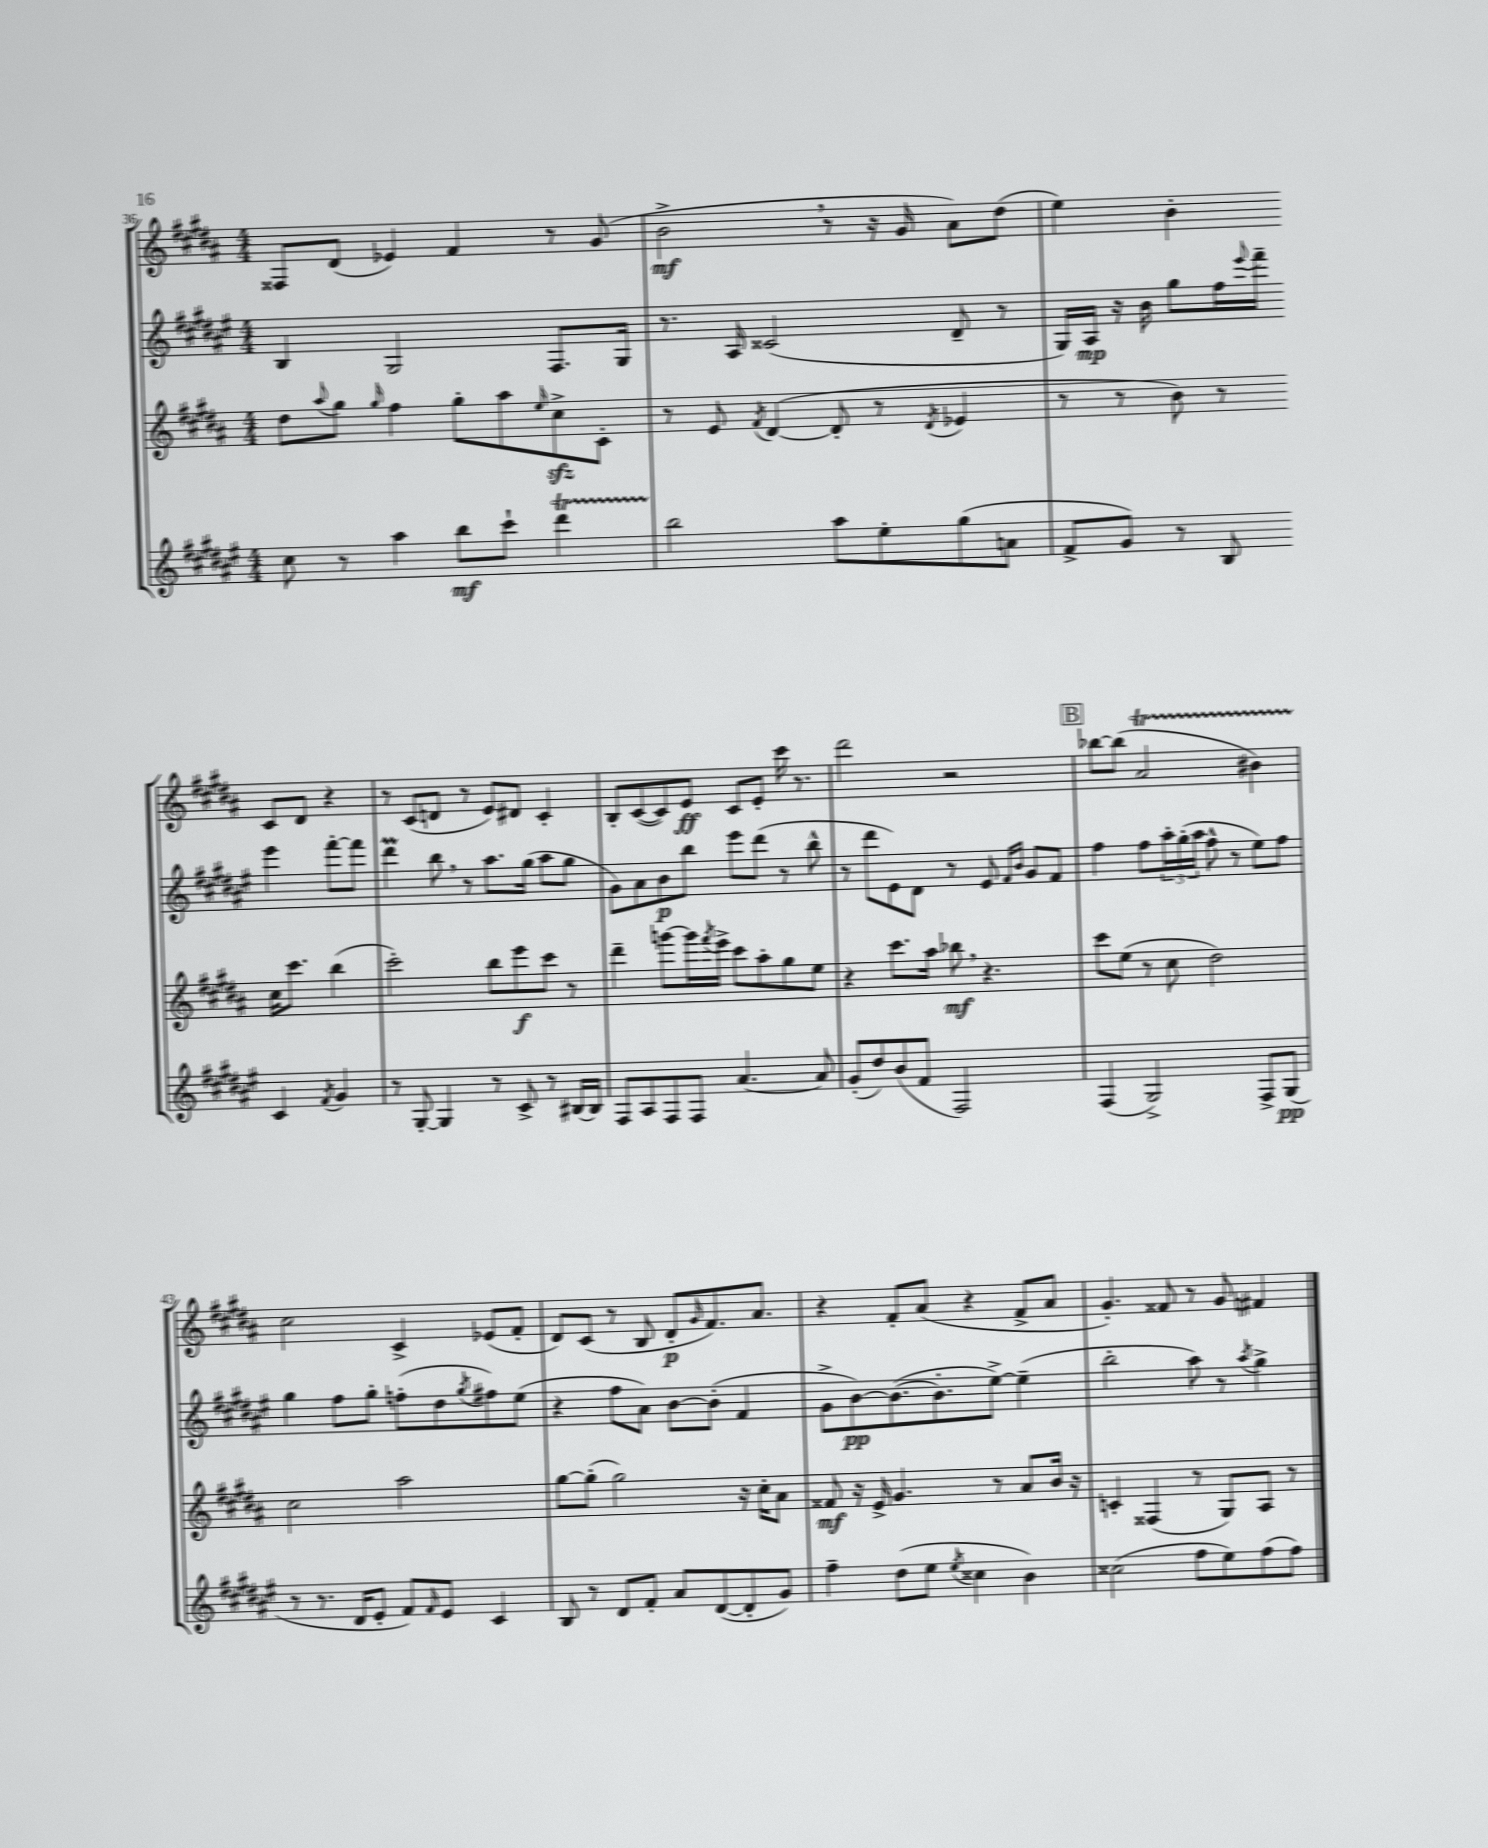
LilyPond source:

<<
\new StaffGroup <<
\new Staff = "s0" {
    \clef treble \key b \major \numericTimeSignature \time 4/4
    fisis8 dis'8( ees'4) fis'4 r8 gis'8( |
    b'2->\mf \breathe r8 r16 gis'16 ais'8) dis''8( |
    e''4) b'4-. cis'8 dis'8 r4 |
    r8 cis'8( d'8 r8 e'8) dis'8 cis'4-. |
    b8-. cis'8~( cis'8) e'8\ff cis'8 e'8-. cis'''16 r8. |
    dis'''2 r2 |
    \mark \markup { \box "B" } bes''8~ bes''8( ais'2\startTrillSpan bis'4) |
    cis''2\stopTrillSpan cis'4-> ees'8( fis'8-. |
    dis'8) cis'8( r8 b8 dis'8-.\p \grace { gis'16 } fis'8.) ais'8. |
    r4 fis'8-. ais'8( r4 fis'8-> ais'8 |
    gis'4.-.) fisis'8 r8 gis'8 fis'4 \bar "|." |
}
\new Staff = "s1" {
    \clef treble \key fis \major \numericTimeSignature \time 4/4
    b4 gis2 fis8. gis16 |
    r8. ais16 cisis'2( dis'8-- r8 |
    gis16) ais16\mp r16 b'16 gis''8 fis''16 \appoggiatura { eis'''8 } fis'''16-- eis'''4 fis'''8~-. fis'''8 |
    dis'''4\prall b''8 \breathe r8 ais''8. gis''16( ais''8 gis''8 |
    gis'8) ais'8 b'8\p b''8 eis'''8 dis'''8( r8 b''8-^ |
    r8 dis'''8 eis'8) dis'8 r8 eis'8 \grace { fis'16 b'16 } gis'8 fis'8 |
    \mark \markup { \box "B" } fis''4 fis''8 \tuplet 3/2 { ais''16-. gis''16-.( ais''16 } fis''8-^ r8 eis''8) fis''8 |
    gis''4 fis''8 gis''8-. f''8-.( dis''8 \acciaccatura { gis''8 } fis''8) eis''8( |
    r4 fis''8 ais'8) b'8~ b'8-.( fis'4 |
    gis'8-> b'8~\pp) b'8.~( b'8.-. eis''8~->) eis''4--( |
    b''2-. ais''8) r8 \acciaccatura { ais''8 } gis''4-> \bar "|." |
}
\new Staff = "s2" {
    \clef treble \key b \major \numericTimeSignature \time 4/4
    dis''8 \appoggiatura { ais''8 } gis''8 \grace { gis''16 } fis''4 gis''8-. ais''8 \grace { e''16 } cis''8->\sfz cis'8-. |
    r8 e'8 \acciaccatura { fis'8 } dis'4~( dis'8-. r8 \acciaccatura { dis'8 } ees'4 |
    r8 r8 b'8) r8 cis''16 cis'''8. b''4( |
    cis'''2-.) b''8 e'''8\f cis'''8 r8 |
    dis'''4-- g'''8~ g'''16 \acciaccatura { fis'''8 } e'''16-> cis'''8 ais''8-. gis''8 e''8 |
    r4 cis'''8. ais''16 bes''8\mf \breathe r4. |
    \mark \markup { \box "B" } cis'''8 e''8( r8 cis''8 dis''2) |
    cis''2 ais''2 |
    gis''8~ gis''8-.( gis''2) r16 cis''16-. ais'8 |
    fisis'8\mf r16 e'16-> gis'4. r8 ais'8 b'16 r16 |
    c'4-. fisis4( r8 gis8) ais8 r8 \bar "|." |
}
\new Staff = "s3" {
    \clef treble \key fis \major \numericTimeSignature \time 4/4
    cis''8 r8 ais''4 b''8\mf cis'''8-! dis'''4\startTrillSpan |
    b''2\stopTrillSpan ais''8 eis''8-. gis''8( a'8 |
    fis'8-> gis'8) r8 b8 cis'4 \acciaccatura { fis'8 } gis'4 |
    r8 gis8~-. gis4 r8 cis'8-> r8 bis16~ bis16 |
    fis8 ais8 fis8 fis8 ais'4.~ ais'8 |
    gis'8-.( dis''8) b'8( fis'8 fis2) |
    \mark \markup { \box "B" } fis4( gis2->) fis8-> gis8\pp( |
    r8 r8. dis'16 eis'8-. fis'8) \grace { fis'16 } eis'8 cis'4 |
    b8 r8 dis'8 fis'8-. ais'8 dis'8~( dis'8-. gis'8) |
    fis''4-- dis''8( eis''8 \acciaccatura { eis''8 } cisis''4 b'4) |
    cisis''2( fis''8 eis''8) fis''8( fis''8) \bar "|." |
}
>>
>>
\layout { \context { \Score currentBarNumber = #36 } }
